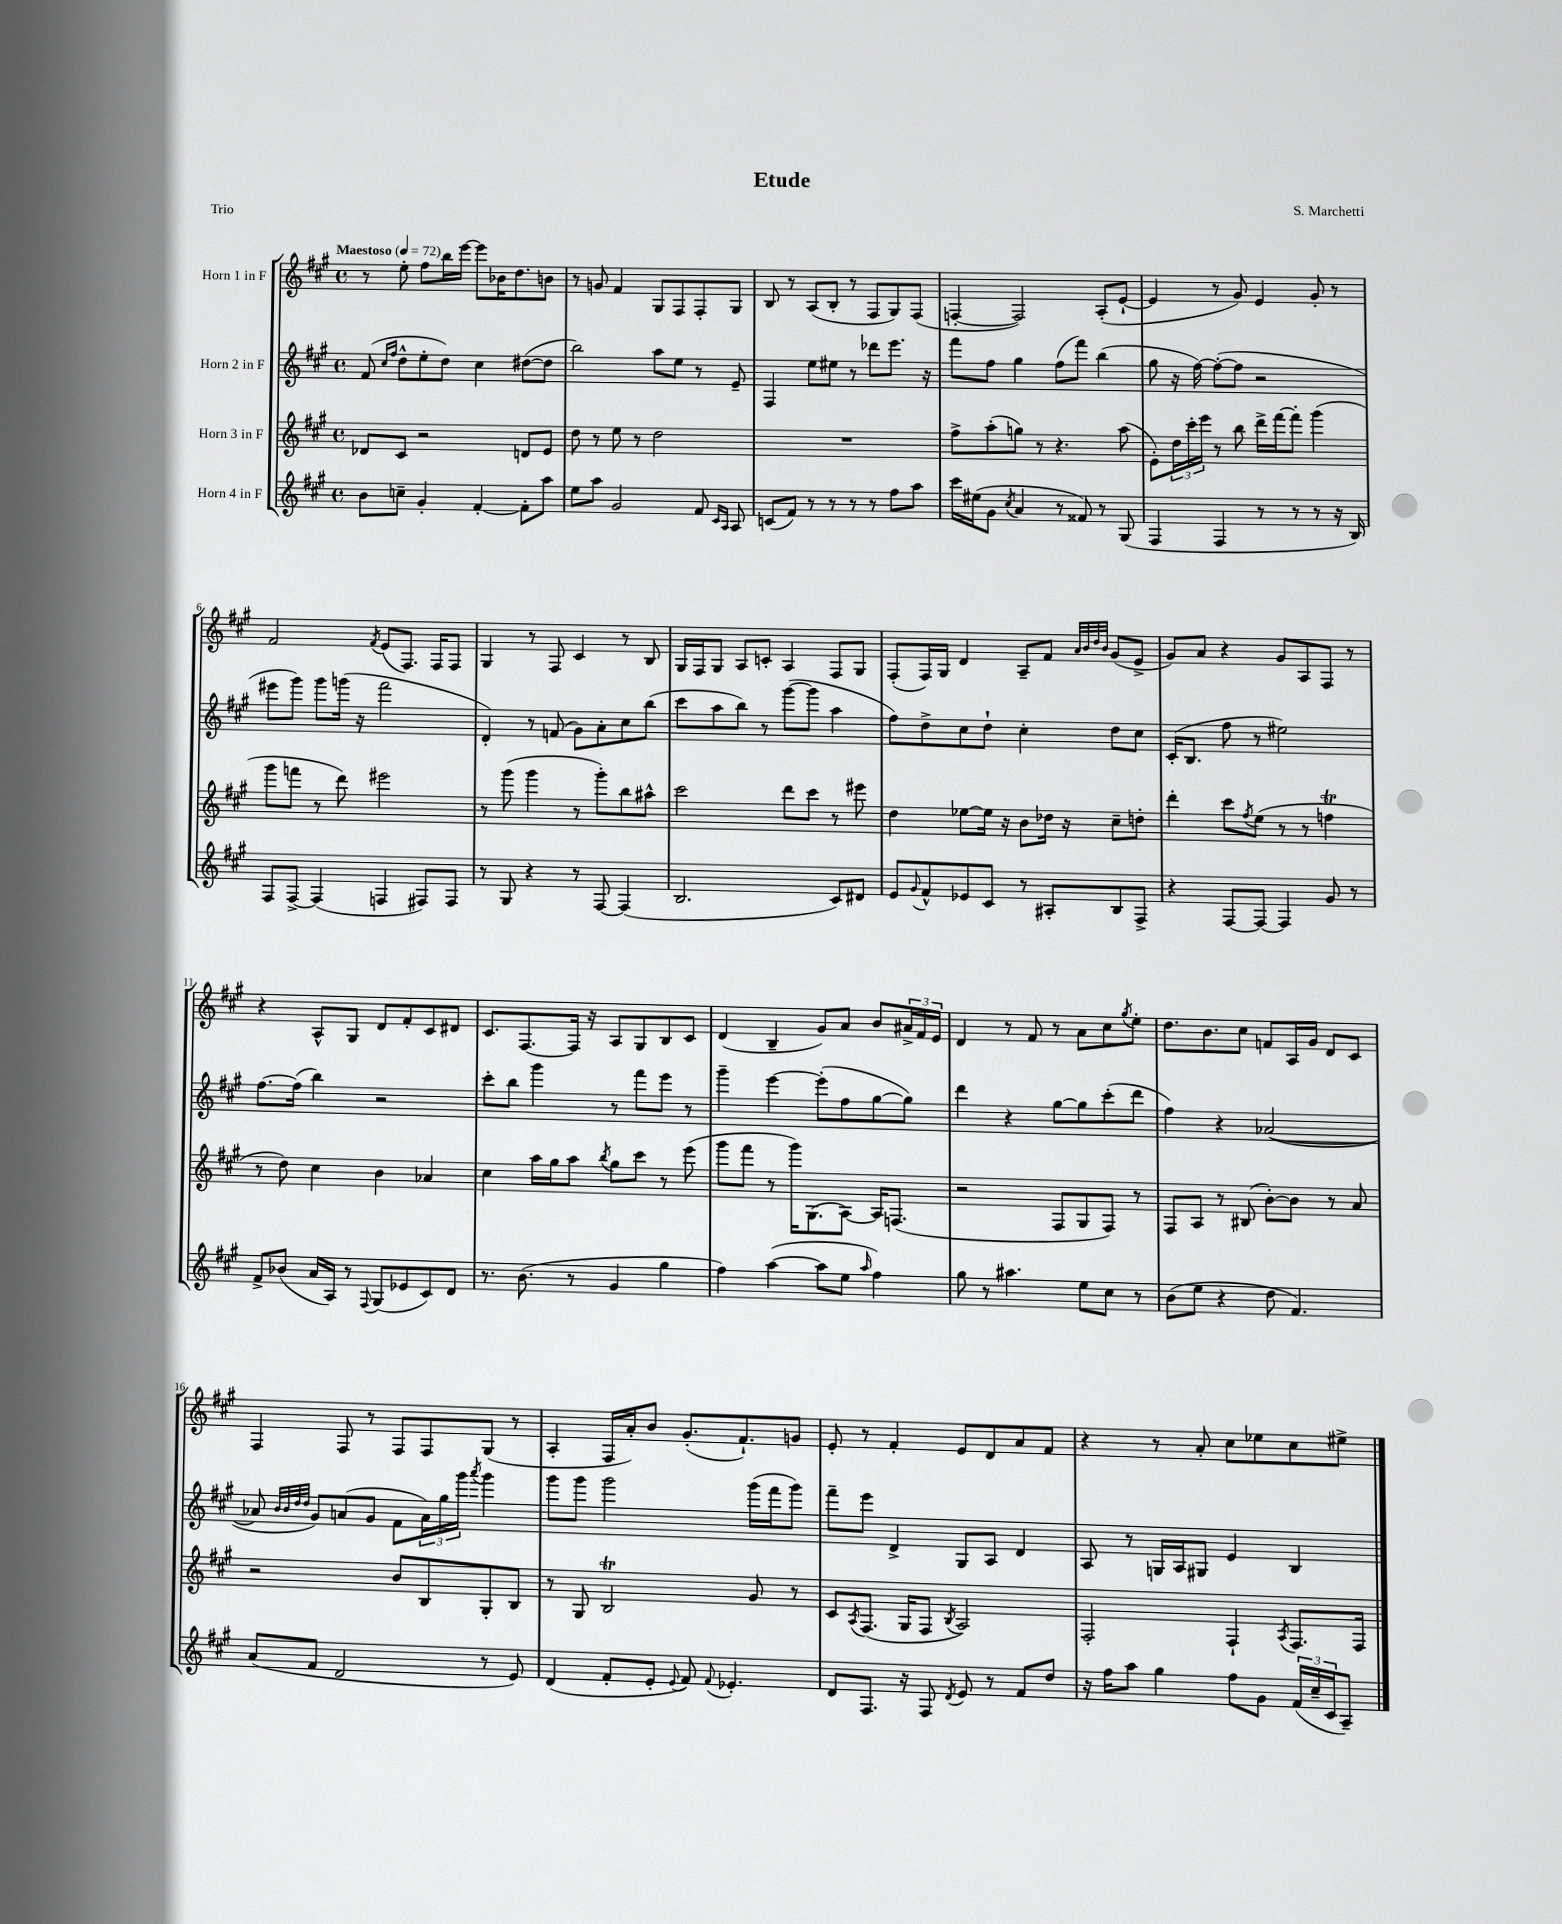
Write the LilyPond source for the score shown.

\header { title = "Etude" composer = "S. Marchetti" piece = "Trio" }
<<
\new StaffGroup <<
\new Staff = "s0" \with { instrumentName = "Horn 1 in F" } {
    \clef treble \key a \major \defaultTimeSignature \time 4/4 \tempo "Maestoso" 4 = 72
    r8 e''8-. fis''8 b''16 e'''16~ e'''8 bes'16 d''8. b'8 |
    r8 g'8 fis'4 gis8 fis8 fis8-. gis8 |
    b8 r8 a8( b8-. r8 fis8 gis8) fis8( |
    f4~-. f2) a8-.( e'8~-! |
    e'4 r8 gis'8) e'4 gis'8-. r8 |
    fis'2 \acciaccatura { fis'8 } e'8( fis8.) fis16 fis8 |
    gis4 r8 fis8 cis'4 r8 b8 |
    gis16 fis16 gis8 a8 c'8-. a4 fis8 gis8 |
    fis8-.( fis16) gis16 d'4 a8-- fis'8 \grace { a'32 b'32 d''32 b'32 } gis'8( e'8-> |
    gis'8) a'8 r4 gis'8 a8 fis8 r8 |
    r4 a8-^ gis8 d'8 fis'8-. cis'8 dis'8 |
    cis'8. fis8.~ fis16 r16 a8 gis8 b8 cis'8 |
    d'4( b4-- gis'8) a'8 b'8 \tuplet 3/2 { ais'16-> fis'16 e'16 } |
    d'4 r8 fis'8 r8 a'8 cis''8 \acciaccatura { gis''8 } e''8-. |
    d''8. b'8. cis''8 f'8 a16 gis'16 d'8 cis'8 |
    fis4 fis8 r8 fis8 fis8 gis8( r8 |
    a4-. fis16 a'16-.) b'8 gis'8.-.( fis'8.-!) g'8 |
    e'8-. r8 fis'4-. e'8 d'8 a'8 fis'8 |
    r4 r8 a'8-. cis''8 ees''8 cis''8 eis''8-> \bar "|." |
}
\new Staff = "s1" \with { instrumentName = "Horn 2 in F" } {
    \clef treble \key a \major \defaultTimeSignature \time 4/4
    fis'8( \grace { cis''16 fis''16 } d''8-^ e''8-. d''8) cis''4 dis''8~( dis''8 |
    b''2) a''8 e''8 r8 e'8-- |
    fis4 e''8 eis''8 r8 des'''8 e'''8. r16 |
    fis'''8 fis''8 gis''4 fis''8( fis'''8) b''4( |
    gis''8 r16 fis''16~) fis''8~-.( fis''8 r2 |
    eis'''8 gis'''8) gis'''8 g'''16( r16 fis'''2 |
    d'4-.) r8 f'8( gis'8) a'8-. cis''8 b''8( |
    cis'''8 a''8 b''8) r8 gis'''8~( gis'''8 a''4 |
    fis''8) d''8-> cis''8 d''8-! cis''4-. d''8 cis''8 |
    cis'16-.( b8. fis''8 r8 eis''2) |
    fis''8.~ fis''16( b''4) r2 |
    cis'''8-. b''8 gis'''4 r8 fis'''8 e'''8 r8 |
    gis'''4-- e'''4~ e'''8-.( fis''8 gis''8~ gis''8) |
    d'''4 r4 gis''8~ gis''8 cis'''8-.( d'''8 |
    fis''4) r4 aes'2~( |
    aes'8 \grace { b'32 b'32 d''32 d''32 } gis'8) a'8( gis'8 fis'8 \tuplet 3/2 { a'16) gis''16 gis'''16 } \acciaccatura { a'''8 } gis'''4 |
    gis'''8 gis'''8 gis'''2 gis'''16( fis'''16 gis'''8) |
    fis'''8-- e'''8 d'4-> gis8 a8 d'4 |
    a8 r8 g16 a16 gis8 e'4 b4 \bar "|." |
}
\new Staff = "s2" \with { instrumentName = "Horn 3 in F" } {
    \clef treble \key a \major \defaultTimeSignature \time 4/4
    des'8 cis'8 r2 d'8 e'8 |
    d''8 r8 e''8 r8 d''2 |
    R1 |
    fis''8-> a''8-.( g''8) r8 r4. a''8( |
    e'8-.) \tuplet 3/2 { d''16 cis'''16-. e'''16 } r8 b''8 d'''16-> fis'''16~ fis'''8-. gis'''4( |
    gis'''8 f'''8 r8 d'''8) eis'''2 |
    r8 gis'''8( gis'''4 r8 gis'''8-.) b''8 ais''8-^ |
    cis'''2 d'''8 cis'''8 r8 eis'''8 |
    d''4 ees''8~ ees''16 r16 b'8 des''16 r16 cis''8-- d''8-. |
    d'''4-. cis'''8 \acciaccatura { fis''8 } e''8( r8 r8 f''4\trill |
    r8 d''8) cis''4 b'4 aes'4 |
    cis''4 a''16 gis''16 a''8 \acciaccatura { b''8 } gis''8 cis'''8 r8 e'''8( |
    gis'''8 fis'''8 r8 gis'''16) gis8.( a8~) a16 f8.( |
    r2 fis8 gis8 fis8) r8 |
    fis8 a8 r8 bis8( b'8~-.) b'8 r8 a'8 |
    r2 b'8 b8 gis8-. b8 |
    r8 gis8 b2\trill gis'8 r8 |
    cis'8 \acciaccatura { a8 } fis8.( gis16 fis8 \acciaccatura { b8 } a2) |
    fis2-. fis4-! \acciaccatura { a8 } fis8. fis16 \bar "|." |
}
\new Staff = "s3" \with { instrumentName = "Horn 4 in F" } {
    \clef treble \key a \major \defaultTimeSignature \time 4/4
    b'8 c''8-- gis'4-. fis'4~-. fis'8-. a''8 |
    e''8 a''8 gis'2 fis'8 \grace { cis'16 a16 } a8 |
    c'8( fis'8) r8 r8 r8 r8 fis''8 a''8 |
    cis'''16 eis''16( gis'8 \acciaccatura { cis''8 } a'4 r8 fisis'8) r8 gis8( |
    fis4 fis4 r8 r8 r8 r16 b16) |
    fis8 fis8~-> fis4( f4 fis8) fis8 |
    r8 gis8 r4 r8 fis8~ fis4( |
    b2. cis'8) dis'8 |
    e'8 \appoggiatura { gis'8 } fis'8-^ ees'8 cis'8 r8 ais8-. b8 fis8-> |
    r4 fis8~ fis8~ fis4 gis'8 r8 |
    fis'8-> bes'8( a'16 a16) r8 \appoggiatura { fis8 } gis8( ees'8 cis'8) d'8 |
    r8. b'8.( r8 gis'4 gis''4 |
    fis''4) a''4~( a''8 e''8 \grace { a''16 } fis''4) |
    gis''8 r8 ais''4. e''8 cis''8 r8 |
    b'8( e''8 r4 d''8 fis'4.) |
    a'8( fis'8 d'2 r8 e'8) |
    d'4( fis'8-. e'8-. \appoggiatura { e'8 } fis'8) \appoggiatura { fis'8 } ees'4.-. |
    d'8 fis8. r16 fis8 \acciaccatura { d'8 } e'8 r8 fis'8 d''8 |
    r16 fis''16 a''8 gis''4 fis''8 gis'8 \tuplet 3/2 { fis'16( cis''16-- cis'16 } a8--) \bar "|." |
}
>>
>>
